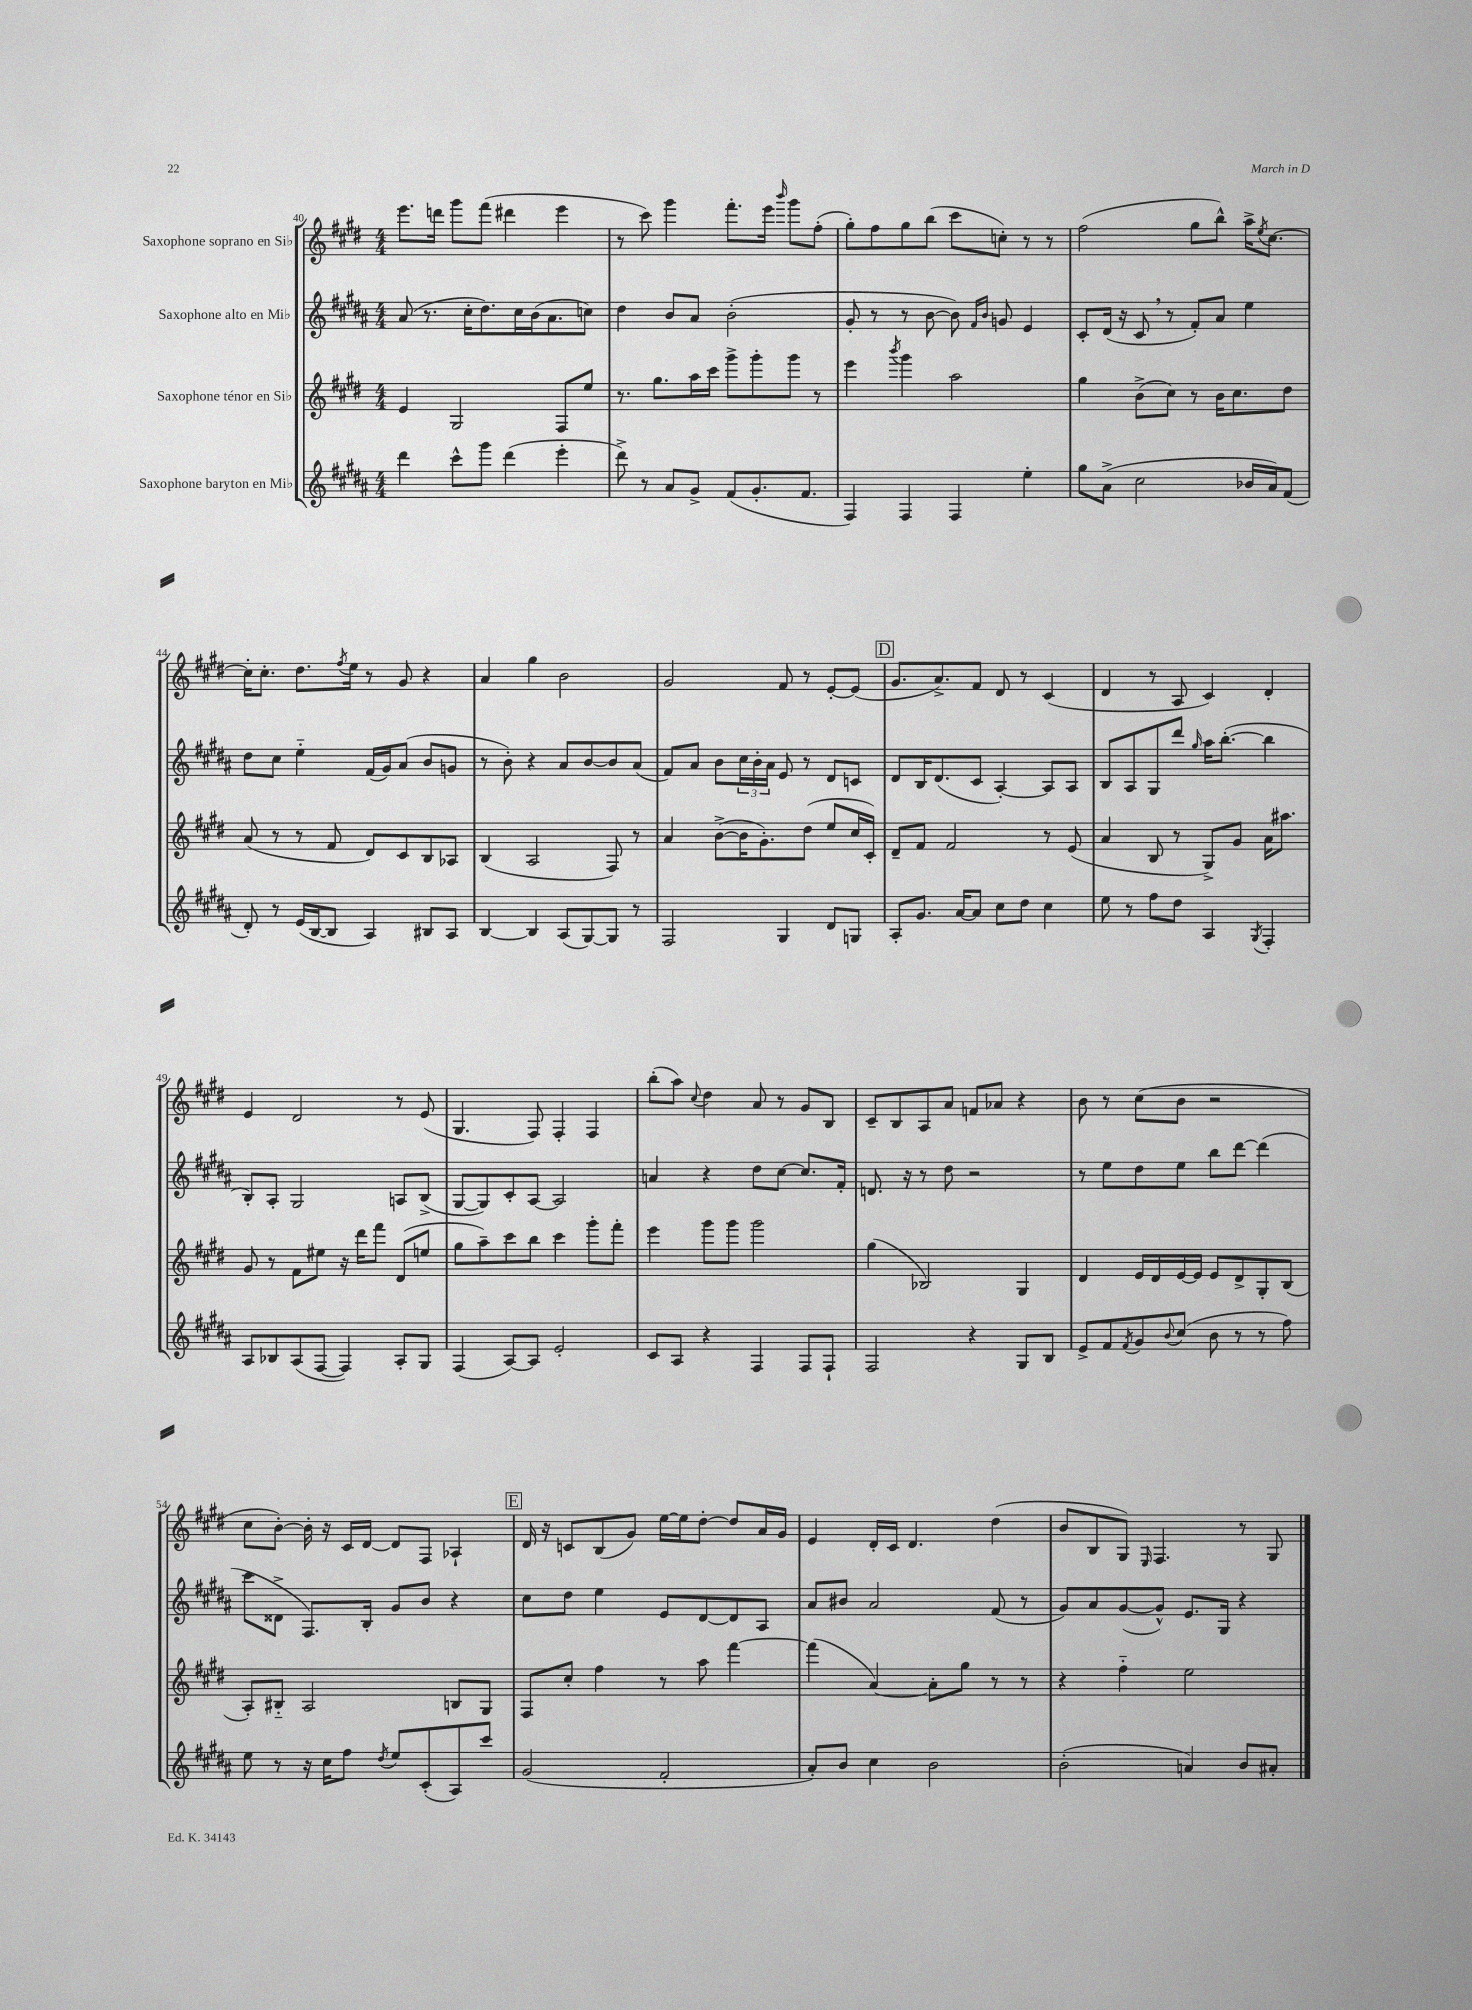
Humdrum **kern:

**kern	**kern	**kern	**kern
*staff4	*staff3	*staff2	*staff1
*clefG2	*clefG2	*clefG2	*clefG2
*k[f#c#g#d#a#]	*k[f#c#g#d#]	*k[f#c#g#d#a#]	*k[f#c#g#d#]
*M4/4	*M4/4	*M4/4	*M4/4
4ddd#	4e	(8a#	8.eee
.	.	8.r	.
.	.	.	16ddd
8ccc#^^	2G#	.	8ggg#
.	.	16cc#'	.
8ggg#	.	8.dd#)	(8fff#
(4ddd#	.	.	4ddd#
.	.	16cc#	.
.	.	(16b	.
.	.	8.a#	.
4eee'	8F#	.	4eee
.	8ee	8cc)	.
=	=	=	=
8ddd#^)	8.r	4dd#	8r
8r	.	.	8ccc#)
.	8.gg#	.	.
8a#	.	8b	4ggg#
8g#^	16aa	8a#	.
.	16ccc#	.	.
(8f#	8ggg#^	(2b'	8.fff#'
8.g#'	8ggg#'	.	.
.	.	.	16eee
.	.	.	16qqbbb
.	8ggg#	.	8ggg#
8.f#	.	.	.
.	8r	.	(8ff#'
=	=	=	=
4F#)	4eee	8g#'	8gg#')
.	.	8r	8ff#
.	8qbbb	.	.
4F#	4ggg#	8r	8gg#
.	.	[8b	(8bb
4F#	2aa	8b])	8ccc#
.	.	16qqf#	.
.	.	16qqb	.
.	.	8g	8cc')
4ee'	.	4e	8r
.	.	.	8r
=	=	=	=
8gg#	4gg#	8c#'	(2ff#
(8a#^	.	(16d#	.
.	.	16r	.
2cc#	(8b^	8c#	.
.	8cc#)	8r	.
.	8r	8f#')	8gg#
.	16b	8a#	8bb^^)
.	8.cc#	.	.
16b-	.	4ee	16aa^
.	.	.	8qee
16a#)	.	.	[8.cc#
(8f#	8dd#	.	.
=	=	=	=
8d#')	(8a	8dd#	16cc#']
.	.	.	8.cc#'
8r	8r	8cc#	.
(16e	8r	4ee'~	8.dd#
[16B	.	.	.
8B]	8f#	.	.
.	.	.	8qff#
.	.	.	16ee
4A#)	8d#)	(16f#	8r
.	.	16g#)	.
.	8c#	(8a#	8g#
8B#	8B	8b	4r
8A#	8A-	8g	.
=	=	=	=
[4B	(4B	8r	4a
.	.	8b')	.
4B]	2A	4r	4gg#
(8A#	.	8a#	2b
[8G#)	.	[8b	.
8G#]	8F#)	8b]	.
8r	8r	(8a#	.
=	=	=	=
2F#	4a	8f#)	2g#
.	.	8a#	.
.	([8b^	8b	.
.	16b]	24cc#	.
.	.	24b'	.
.	8.g#')	.	.
.	.	24a#	.
4G#	.	8e	8f#
.	(8dd#	8r	8r
8d#	8ee	8d#	[8e'
8G	16cc#	8c	(8e]
.	16c#')	.	.
=	=	=	=
8A#'	8d#~	8d#	8.g#
8.g#	8f#	16B	.
.	.	(8.d#	8.a^)
.	2f#	.	.
[16a#	.	.	.
8a#]	.	8c#	8f#
8cc#	.	[4A#')	8d#
8dd#	.	.	8r
4cc#	8r	8A#]	(4c#
.	(8e	8A#	.
=	=	=	=
8ee	4a	8B	4d#
8r	.	8A#	.
8ff#	8B	8G#	8r
8dd#	8r	8ddd#	8A
.	.	16qqgg#	.
4A#	8G#^)	16aa#	4c#)
.	.	([8.bb'	.
.	8g#	.	.
8qG#	.	.	.
4F#'	16a	4bb]	4d#'
.	8.aa#	.	.
=	=	=	=
8A#	8g#	8B')	4e
8B-	8r	8A#'	.
(8A#	8f#	2G#	2d#
[8F#	8ee#	.	.
4F#])	16r	.	.
.	16ddd#	.	.
.	8fff#	.	.
8A#'	(8d#	8A	8r
8G#	8ee	(8B^	(8e
=	=	=	=
(4F#	8gg#	[8G#	4.G#
.	8aa~)	8G#])	.
[8A#)	8ccc#	8c#'	.
8A#]	8bb	[8A#	8F#)
2e'	4ccc#	2A#]	4F#'
.	8ggg#'	.	4F#
.	8fff#'	.	.
=	=	=	=
8c#	4eee	4a	(8bb'
8A#	.	.	8aa)
.	.	.	8qqcc#
4r	8ggg#	4r	4dd#
.	8ggg#	.	.
4F#	2ggg#	8dd#	8a
.	.	[8cc#	8r
8F#	.	8.cc#]	8g#
8F#`	.	.	8B
.	.	16f#'	.
=	=	=	=
2F#	(4gg#	8.d	8c#~
.	.	.	8B
.	.	16r	.
.	2B-)	8r	8A
.	.	8dd#	8a
4r	.	2r	8f
.	.	.	8a-
8G#	4G#	.	4r
8B	.	.	.
=	=	=	=
8e^	4d#	8r	8b
8f#	.	8ee	8r
8qf#	.	.	.
8g#	16e	8dd#	(8cc#
.	16d#	.	.
8qqb	.	.	.
(8cc#	[16e	8ee	8b
.	16e]	.	.
8b	8e	8bb	2r
8r	8d#^	[8ddd#	.
8r	8G#'	(4ddd#]	.
8ff#)	(8B	.	.
=	=	=	=
8ee	8A')	8ccc#	8cc#
8r	8B#'~	8d##^	[8b')
16r	2A	8.F#)	16b']
16cc#	.	.	16r
8ff#	.	.	16c#
.	.	16B'	[16d#
8qdd#	.	.	.
8ee	.	8g#	8d#]
(8c#'	.	8b	8F#
8A#)	8B	4r	4A-`
8ccc#	8G#	.	.
=	=	=	=
(2g#	8F#	8cc#	16d#
.	.	.	16r
.	8cc#'	8dd#	8c
.	4ff#	4ee	(8B
.	.	.	8g#)
2f#'	8r	8e	[16ee
.	.	.	16ee]
.	8aa	[8d#	[8dd#'
.	[4fff#	8d#]	8dd#]
.	.	8A#	16a
.	.	.	16g#
=	=	=	=
8a#')	(4fff#]	8a#	4e
8b	.	8b#	.
4cc#	[4a)	2a#	16d#'
.	.	.	16c#
.	.	.	4.d#
2b	8a']	.	.
.	8gg#	.	.
.	8r	(8f#	(4dd#
.	8r	8r	.
=	=	=	=
(2b'	4r	8g#)	8b
.	.	8a#	8B
.	4ff#'~	([8g#	8G#)
.	.	.	16qqE
.	.	8g#^^])	4.F#
4a)	2ee	8.e	.
.	.	16G#	.
8b	.	4r	8r
8a#'	.	.	8G#
==	==	==	==
*-	*-	*-	*-
